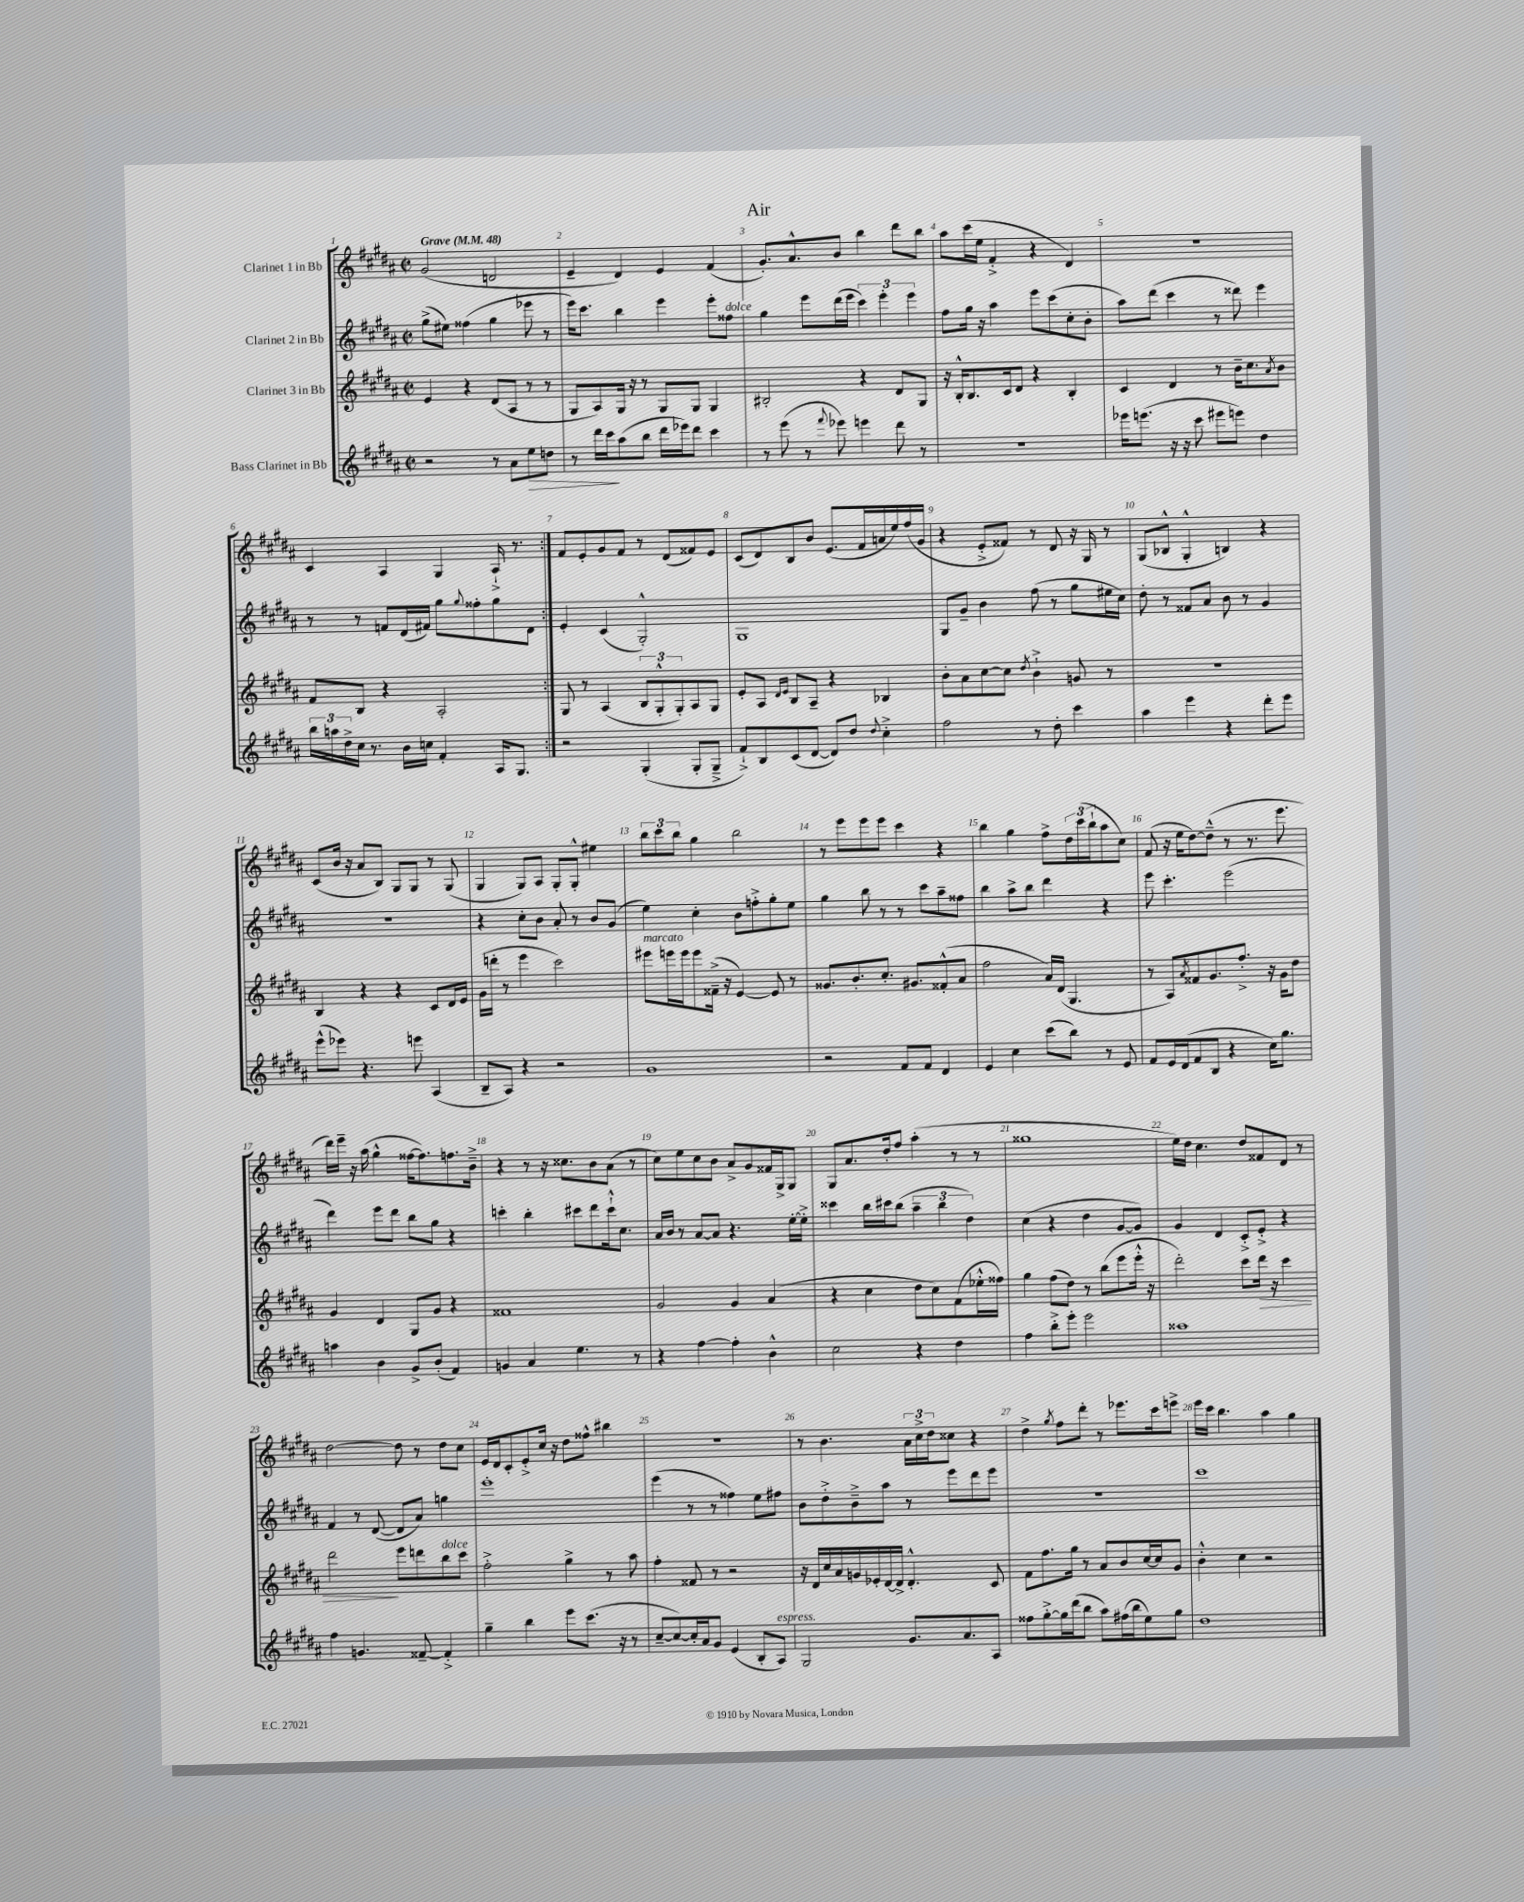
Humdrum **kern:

**kern	**kern	**kern	**kern
*staff4	*staff3	*staff2	*staff1
*clefG2	*clefG2	*clefG2	*clefG2
*k[f#c#g#d#a#]	*k[f#c#g#d#a#]	*k[f#c#g#d#a#]	*k[f#c#g#d#a#]
*M2/2	*M2/2	*M2/2	*M2/2
*met(c|)	*met(c|)	*met(c|)	*met(c|)
*MM48	*MM48	*MM48	*MM48
2r	4e	(8gg#^	(2g#
.	.	8ee#)	.
.	4r	(4ff##	.
8r	(8d#	4gg#	2d
8a#	8A#	.	.
8ee	8r	8eee-	.
8dd	8r	8r	.
=	=	=	=
8r	8G#	16eee)	4e~
.	.	8.ccc#	.
16ddd#	8A#)	.	.
16ccc#	.	.	.
(8aa#	16G#	4bb	4d#)
.	16r	.	.
8bb	8r	.	.
16ddd#	8G#	4eee	4e
16eee-)	.	.	.
8ddd#	8G#	.	.
4ccc#	4G#	8eee'	(4f#
.	.	8ff##	.
=	=	=	=
8r	2B#'	4gg#	8.g#')
(8eee	.	.	.
.	.	.	8.a#^^
8r	.	8eee	.
8qqfff#	.	.	.
8eee-)	.	(16ddd#	8b
.	.	16eee	.
4eee	4r	6ccc#)	4bb
.	.	6eee'	.
8ddd#	8d#	.	8ddd#
.	.	6eee	.
8r	8G#	.	8bb
=	=	=	=
1r	16r	8ff#	8aa#
.	16B'^^	.	.
.	8.B	16gg#	(16ccc#
.	.	16r	16ee
.	.	4aa#	4f#'^
.	16c#	.	.
.	8d#	.	.
.	4r	8eee	4r
.	.	(8ccc#	.
.	4B'	8cc#'	4d#)
.	.	8b'	.
=	=	=	=
16eee-	4c#	8aa#)	1r
(8.eee	.	.	.
.	.	(8ddd#	.
16r	4d#	4ccc#	.
16r	.	.	.
8ccc#	.	.	.
8eee#	8r	8r	.
8eee)	16b~	8ddd##)	.
.	8.cc#	.	.
4dd#	.	4eee	.
.	8qa#	.	.
.	8b	.	.
=	=	=	=
24bb	8f#	8r	4c#
24aa	.	.	.
24dd#^	.	.	.
16cc#	8B	8r	.
8.r	.	.	.
.	4r	8f	4A#
16b	.	(16d#	.
16cc	.	16f#)	.
4f#'	2A#'	8gg#	4G#
.	.	8qqgg#	.
.	.	8ff##'	.
16A#	.	8gg#	16A#`^
8.G#	.	.	8.r
.	.	8d#	.
=:|!	=:|!	=:|!	=:|!
2r	8G#	4e'	8f#
.	8r	.	8e'
.	(4A#	(4c#	8g#
.	.	.	8f#
(4G#'	12B	2G#'^^)	8r
.	12G#'^^	.	.
.	.	.	(8d#
.	12G#')	.	.
8G#'	8A#	.	8f##)
8G#~^	8G#	.	8e
=	=	=	=
8f#`^)	8e'	1G#	(8c#
8B	8A#	.	8d#)
.	16qqd#	.	.
.	16qqe	.	.
(8c#	8B	.	8B
[8d#	8A#~	.	8b
8d#])	4r	.	(8.e
8dd#	.	.	.
.	.	.	16f#
8qqdd#	.	.	.
4cc#'^	4B-	.	16a
.	.	.	16ee)
.	.	.	(16ff#
.	.	.	16g#
=	=	=	=
2ff#	8b'	8G#	4r
.	8a#	8g#~	.
.	[8cc#	4b	8e'^
.	8cc#]	.	8f##)
.	8qdd#	.	.
8r	4b`^	(8ff#	8r
8dd#'	.	8r	8d#
4ccc#	8g	8gg#	16r
.	.	.	16G#
.	8r	16ee#	8r
.	.	16cc#)	.
=	=	=	=
4aa#	1r	8dd#'	(8G#
.	.	8r	8B-^^
4eee	.	8f##	4G#'^^
.	.	8a#	.
4r	.	8b	4B)
.	.	8r	.
8ddd#'	.	4g#	4r
8eee	.	.	.
=	=	=	=
(8eee^^	4B	1r	(8c#
8eee-)	.	.	16b
.	.	.	16r
4.r	4r	.	8a#
.	.	.	8B)
.	4r	.	8G#
8eee	.	.	8G#
(4A#	8c#	.	8r
.	16d#	.	(8G#
.	16e	.	.
=	=	=	=
8B~	(16g#	4r	4G#
.	16ddd'	.	.
8A#)	8r	.	.
4r	4eee	8cc#'	8G#)
.	.	8b	8A#
2r	2ccc#)	8a#'	8G#'
.	.	8r	8G#'^^
.	.	8b	4ee#
.	.	(8g#	.
=	=	=	=
1g#	8eee#	4ee)	12bb
.	.	.	12ccc#
.	16eee	.	.
.	.	.	12bb
.	16eee	.	.
.	8eee	4cc#'	4gg#
.	(16f##~^	.	.
.	16r	.	.
.	[4e)	8b	2bb
.	.	8ff'^	.
.	8e]	8gg#'	.
.	8r	8ee	.
=	=	=	=
2r	8.g##	4gg#	8r
.	.	.	8eee
.	8.b'	.	.
.	.	8bb	8eee
.	8.cc#'	8r	8eee
8f#	.	8r	4ccc#
.	8.g#	.	.
8f#	.	8ccc#	.
4d#	(8f##'^^	8aa#~	4r
.	8a#	8ff##	.
=	=	=	=
4e	2ff#	4bb	4bb
4cc#	.	8aa#^	4gg#
.	.	8bb	.
(8ccc#	16a#)	4ddd#	8ff#^
.	(16d#	.	.
8bb)	4.G#	.	24dd#
.	.	.	(24ccc#
.	.	.	24bb`
8r	.	4r	8aa#
8e	.	.	8cc#)
=	=	=	=
8f#	8r	8eee	(8f#
16e	8A#)	4.ccc#'	16r
(16d#	.	.	16ee
.	8qa#	.	.
8f#	8f##	.	[8dd#)
8B	8.g#	.	(8dd#~^^]
4r	.	(2eee	8r
.	8.ff#'^	.	.
.	.	.	8.r
16cc#)	16r	.	.
8.gg#	16g#	.	8.eee
.	8dd#	.	.
=	=	=	=
4aa	4g#	4ddd#)	16ddd#)
.	.	.	16eee~
.	.	.	16r
.	.	.	(16aa#
4b	4d#	8eee	4gg#^^
.	.	8ddd#	.
8g#^	8G#	8bb	[16ff##
.	.	.	8.ff##])
(8b'	8g#	8gg#	.
4f#)	4r	4r	8.ff
.	.	.	16b~^
=	=	=	=
4g	1f##	4ccc'	4r
4a#	.	4bb'	8r
.	.	.	16r
.	.	.	8.cc##
4.ee	.	8ccc#	.
.	.	8ddd#	8b
.	.	16ccc#`^^	(8a#
.	.	8.cc#	.
8r	.	.	8r
=	=	=	=
4r	2g#	16a#	8cc#)
.	.	16b	.
.	.	8r	8ee
[4ff#	.	[8a#	8cc#
.	.	8a#]	8b
4ff#']	4g#	4.r	8a#^
.	.	.	8g#
4b^^	(4a#	.	16f##
.	.	.	16G#^
.	.	[16ee'	8G#
.	.	16ee'^]	.
=	=	=	=
2cc#	4r	4ccc##	8G#
.	.	.	8.a#
.	4cc#	16bb	.
.	.	16ccc#	16dd#'
.	.	(8bb	8ff#
4r	8dd#	6aa#~	(4aa#'
.	8cc#)	.	.
.	.	6bb	.
4dd#	(8f#	.	8r
.	.	6dd#)	.
.	16ee-'^^	.	8r
.	16ff##)	.	.
=	=	=	=
4ff#	4gg#	(4cc#	1gg##
8bb'^	(8ff#	4r	.
8eee'	8dd#)	.	.
2eee	8r	4dd#	.
.	(8bb	.	.
.	8eee	[8g#	.
.	16eee'^^	8g#])	.
.	16r	.	.
=	=	=	=
1aa##	2ddd#')	4g#	16ee)
.	.	.	16dd#
.	.	.	4.cc#
.	.	4d#	.
.	8ccc#	8c#'^	8dd#
.	16ddd#	8e'^	8f##
.	16r	.	.
.	4ccc#	4r	8d#
.	.	.	8r
=	=	=	=
4ff#	2ddd#	4f#	[2dd#
4.g	.	8r	.
.	.	([8d#	.
.	8eee	8d#]	8dd#]
[8f##~	8ddd	8a#)	8r
4f##'^]	8bb	4gg	8dd#
.	8ccc#	.	8cc#
=	=	=	=
4gg#~	2ff#'^	1eee'	16e
.	.	.	16d#
.	.	.	8c#'
4bb	.	.	8e'^
.	.	.	16cc#
.	.	.	16r
8eee	4gg#^	.	8dd#
(8.ccc#	.	.	8ff##^^
.	8r	.	4bb#
16r	.	.	.
8r	8aa#	.	.
=	=	=	=
[8cc#~	4ff#'	(4eee	1r
8cc#_)	.	.	.
16cc#']	8f##	8r	.
16a#	.	.	.
8g#	8r	8r	.
(4e	2r	4ff##)	.
8B'	.	8ee	.
8A#)	.	8ff#	.
=	=	=	=
2G#	16r	8b	8r
.	16d#	.	.
.	16cc#	8dd#'^	4.b
.	16a#	.	.
.	16g	8b~^	.
.	16e-'	.	.
.	[16d#	8aa#	.
.	16d#^]	.	.
8.g#	4.d#'^^	8r	24a#
.	.	.	24cc#^
.	.	.	24dd#
.	.	8eee	8cc##
8.a#	.	.	.
.	.	8ddd#	4r
8A#	8c#	8eee	.
=	=	=	=
8ff##	8f#	1r	4dd#^
[8gg#'^	8.ff#	.	.
.	.	.	8qgg#
16gg#]	.	.	8ff#
(16ddd#	16gg#	.	.
8bb	8r	.	8ddd#'
8aa#)	8a#	.	8r
(16ff#	8b	.	8.eee-
16bb	.	.	.
8ee)	[16cc#	.	.
.	16cc#]	.	16ccc#
8gg#	8g#	.	8eee^
=	=	=	=
1dd#	4b'^^	1ccc#	16eee
.	.	.	16ccc#
.	.	.	4.bb
.	4cc#	.	.
.	2r	.	4aa#
.	.	.	4gg#
==	==	==	==
*-	*-	*-	*-
